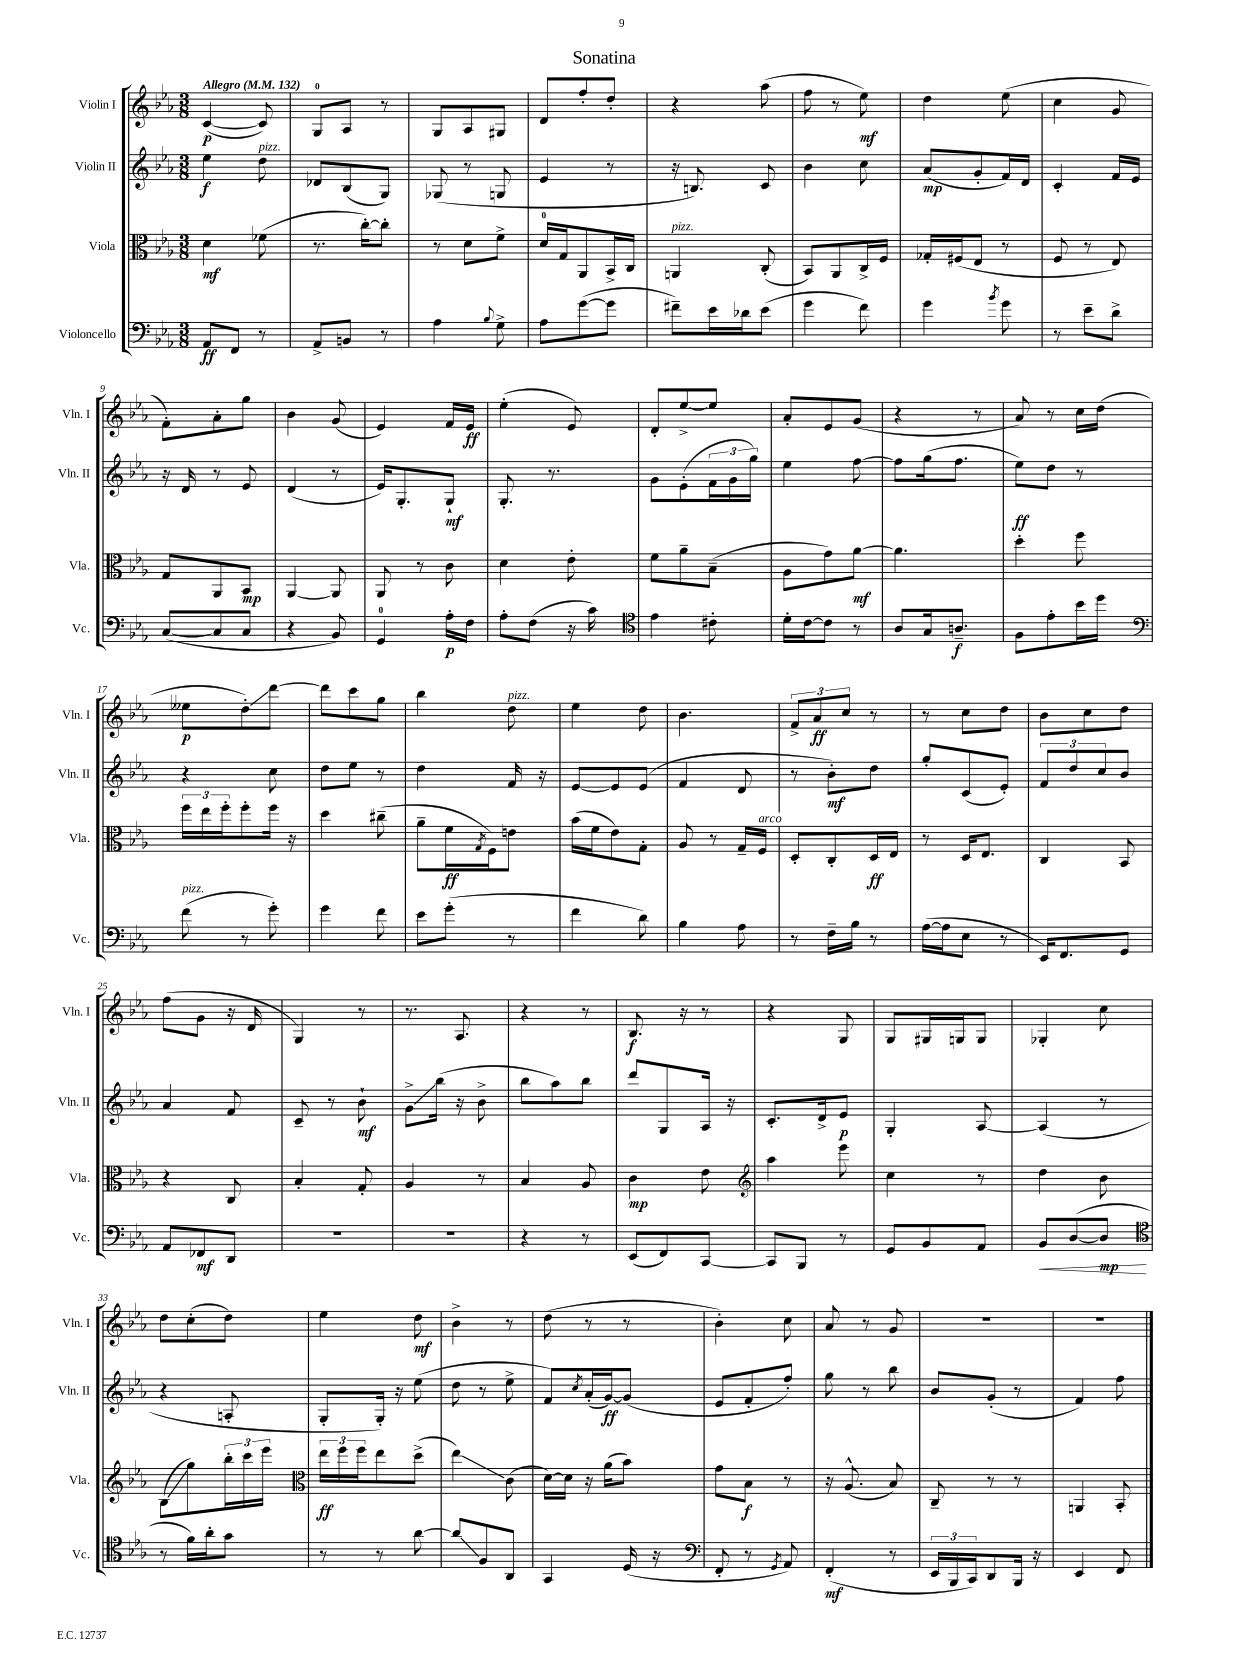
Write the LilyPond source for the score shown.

\header { title = "Sonatina" }
<<
\new StaffGroup <<
\new Staff = "s0" \with { instrumentName = "Violin I" shortInstrumentName = "Vln. I" } {
    \clef treble \key ees \major \numericTimeSignature \time 3/8 \tempo "Allegro" 4 = 132
    c'4~\p( c'8) |
    g8-0 aes8 r8 |
    g8 aes8 gis8 |
    d'8 f''8-. d''8-. |
    r4 aes''8( |
    f''8 r8 ees''8\mf) |
    d''4 ees''8( |
    c''4 g'8 |
    f'8-.) aes'8-. g''8 |
    bes'4 g'8( |
    ees'4) f'16 ees'16\ff |
    ees''4-.( ees'8) |
    d'8-. ees''8~-> ees''8 |
    aes'8-. ees'8 g'8( |
    r4 r8 |
    aes'8) r8 c''16 d''16( |
    eeses''8\p d''8-.\glissando) d'''8~ |
    d'''8 c'''8 g''8 |
    bes''4 d''8^\markup { \italic "pizz." } |
    ees''4 d''8 |
    bes'4. |
    \tuplet 3/2 { f'8-> aes'8\ff c''8 } r8 |
    r8 c''8 d''8 |
    bes'8 c''8 d''8 |
    f''8( g'8 r16 d'16 |
    g4) r8 |
    r8. aes8. |
    r4 r8 |
    bes8.\f r16 r8 |
    r4 g8 |
    g8 gis16 g16 g8 |
    ges4-. c''8 |
    d''8 c''8-.( d''8) |
    ees''4 d''8\mf |
    bes'4-> r8 |
    d''8( r8 r8 |
    bes'4-.) c''8 |
    aes'8 r8 g'8 |
    R4. |
    R4. \bar "|." |
}
\new Staff = "s1" \with { instrumentName = "Violin II" shortInstrumentName = "Vln. II" } {
    \clef treble \key ees \major \numericTimeSignature \time 3/8
    ees''4\f d''8^\markup { \italic "pizz." } |
    des'8 bes8( g8) |
    ges8( r8 g8 |
    ees'4 r8 |
    r16 b8.) c'8 |
    bes'4 c''8 |
    aes'8\mp( g'8-. f'16) d'16 |
    c'4-. f'16 ees'16 |
    r16 d'16 r8 ees'8 |
    d'4( r8 |
    ees'16) g8.-. g8-!\mf |
    g8.-. r8. |
    g'8 ees'8-.( \tuplet 3/2 { f'16 g'16 g''16) } |
    ees''4 f''8~ |
    f''8 g''16( f''8. |
    ees''8\ff) d''8 r8 |
    r4 c''8 |
    d''8 ees''8 r8 |
    d''4 f'16 r16 |
    ees'8~ ees'8 ees'8( |
    f'4 d'8 |
    r8 bes'8-.\mf) d''8 |
    g''8-. c'8( ees'8-.) |
    \tuplet 3/2 { f'8 d''8 c''8 } bes'8 |
    aes'4 f'8 |
    c'8-- r8 bes'8-!\mf |
    g'8->\glissando bes''16( r16 bes'8-> |
    bes''8 aes''8) bes''8 |
    d'''8 g8 aes16 r16 |
    c'8.-. d'16-> ees'8\p |
    g4-. aes8~ |
    aes4( r8 |
    r4 a8-. |
    g8-. g16-.) r16 ees''8( |
    d''8 r8 ees''8-> |
    f'8) \acciaccatura { c''8 } aes'16-.( g'16~\ff) g'8( |
    ees'8 f'8-. f''8-.) |
    g''8 r8 bes''8 |
    bes'8 g'8-.( r8 |
    f'4) f''8 \bar "|." |
}
\new Staff = "s2" \with { instrumentName = "Viola" shortInstrumentName = "Vla." } {
    \clef alto \key ees \major \numericTimeSignature \time 3/8
    d'4\mf fes'8( |
    r8. c''16~-.) c''8-. |
    r8 d'8 f'8-> |
    d'16-0 g16 aes,8 bes,16-> c16 |
    a,4^\markup { \italic "pizz." } c8-.( |
    bes,8) aes,8 c16-> f16 |
    ges16-. fis16( ees8 r8 |
    f8 r8 ees8) |
    g8 aes,8 bes,8\mp |
    aes,4~ aes,8 |
    aes,8 r8 c'8 |
    d'4 ees'8-. |
    f'8 aes'8-- bes8--( |
    aes8 g'8) aes'8~\mf |
    aes'4. |
    d''4-. f''8 |
    \tuplet 3/2 { f''16 ees''16 f''16-. } f''8-. f''16 r16 |
    d''4 cis''8--( |
    aes'8-- f'16\ff \acciaccatura { g8 } f16) e'8 |
    bes'16( f'16 ees'8) g8-. |
    aes8 r8 g16-- f16^\markup { \italic "arco" } |
    d8-. c8-. d16\ff ees16 |
    r8 d16 ees8. |
    c4 bes,8 |
    r4 c8 |
    bes4-. g8-. |
    aes4 r8 |
    bes4 aes8 |
    c'4\mp ees'8 |
    \clef treble aes''4 ees'''8 |
    c''4 r8 |
    d''4 bes'8 |
    bes8\glissando( g''8) \tuplet 3/2 { bes''16-. c'''16 ees'''16 } |
    \clef alto \tuplet 3/2 { ees''16\ff f''16 f''16 } ees''8 d''8->( |
    ees''4\glissando) c'8( |
    d'16~) d'16 r16 aes'16( bes'8) |
    g'8 bes8\f r8 |
    r16 aes8.-^( bes8) |
    c8-- r8 r8 |
    a,4 bes,8-. \bar "|." |
}
\new Staff = "s3" \with { instrumentName = "Violoncello" shortInstrumentName = "Vc." } {
    \clef bass \key ees \major \numericTimeSignature \time 3/8
    aes,8\ff f,8 r8 |
    aes,8-> b,8 r8 |
    aes4 \appoggiatura { bes8 } g8-> |
    aes8 g'8~( g'8 |
    fis'8--) ees'16 des'16 ees'8( |
    g'4 f'8) |
    g'4 \acciaccatura { bes'8 } g'8 |
    r8 ees'8-- d'8-> |
    c8~( c8 c8 |
    r4 bes,8) |
    g,4-0 aes16-.\p f16 |
    aes8-. f8( r16 c'16) |
    \clef tenor ees'4 cis'8-. |
    d'16-. c'16~ c'8 r8 |
    aes8 g16 a8.--\f |
    f8 ees'8-. bes'16 d''16 |
    \clef bass f'8^\markup { \italic "pizz." }( r8 g'8-.) |
    g'4 f'8 |
    ees'8 g'8-.( r8 |
    f'4 d'8) |
    bes4 aes8 |
    r8 f16-- bes16 r8 |
    aes16~( aes16 ees8 r8 |
    ees,16) f,8. g,8 |
    aes,8 fes,8\mf d,8 |
    R4. |
    R4. |
    r4 r8 |
    ees,8( f,8) c,8~ |
    c,8 bes,,8 r8 |
    g,8 bes,8 aes,8 |
    bes,8\< d8~( d8\mp\! |
    \clef tenor r8 f'16) aes'16-. g'8 |
    r8 r8 aes'8~ |
    aes'8\glissando f8 aes,8 |
    g,4 d16( r16 |
    \clef bass f,8-. r8 \acciaccatura { g,8 } aes,8) |
    f,4-.\mf( r8 |
    \tuplet 3/2 { ees,16 bes,,16 c,16) } d,8 bes,,16 r16 |
    ees,4 f,8 \bar "|." |
}
>>
>>
